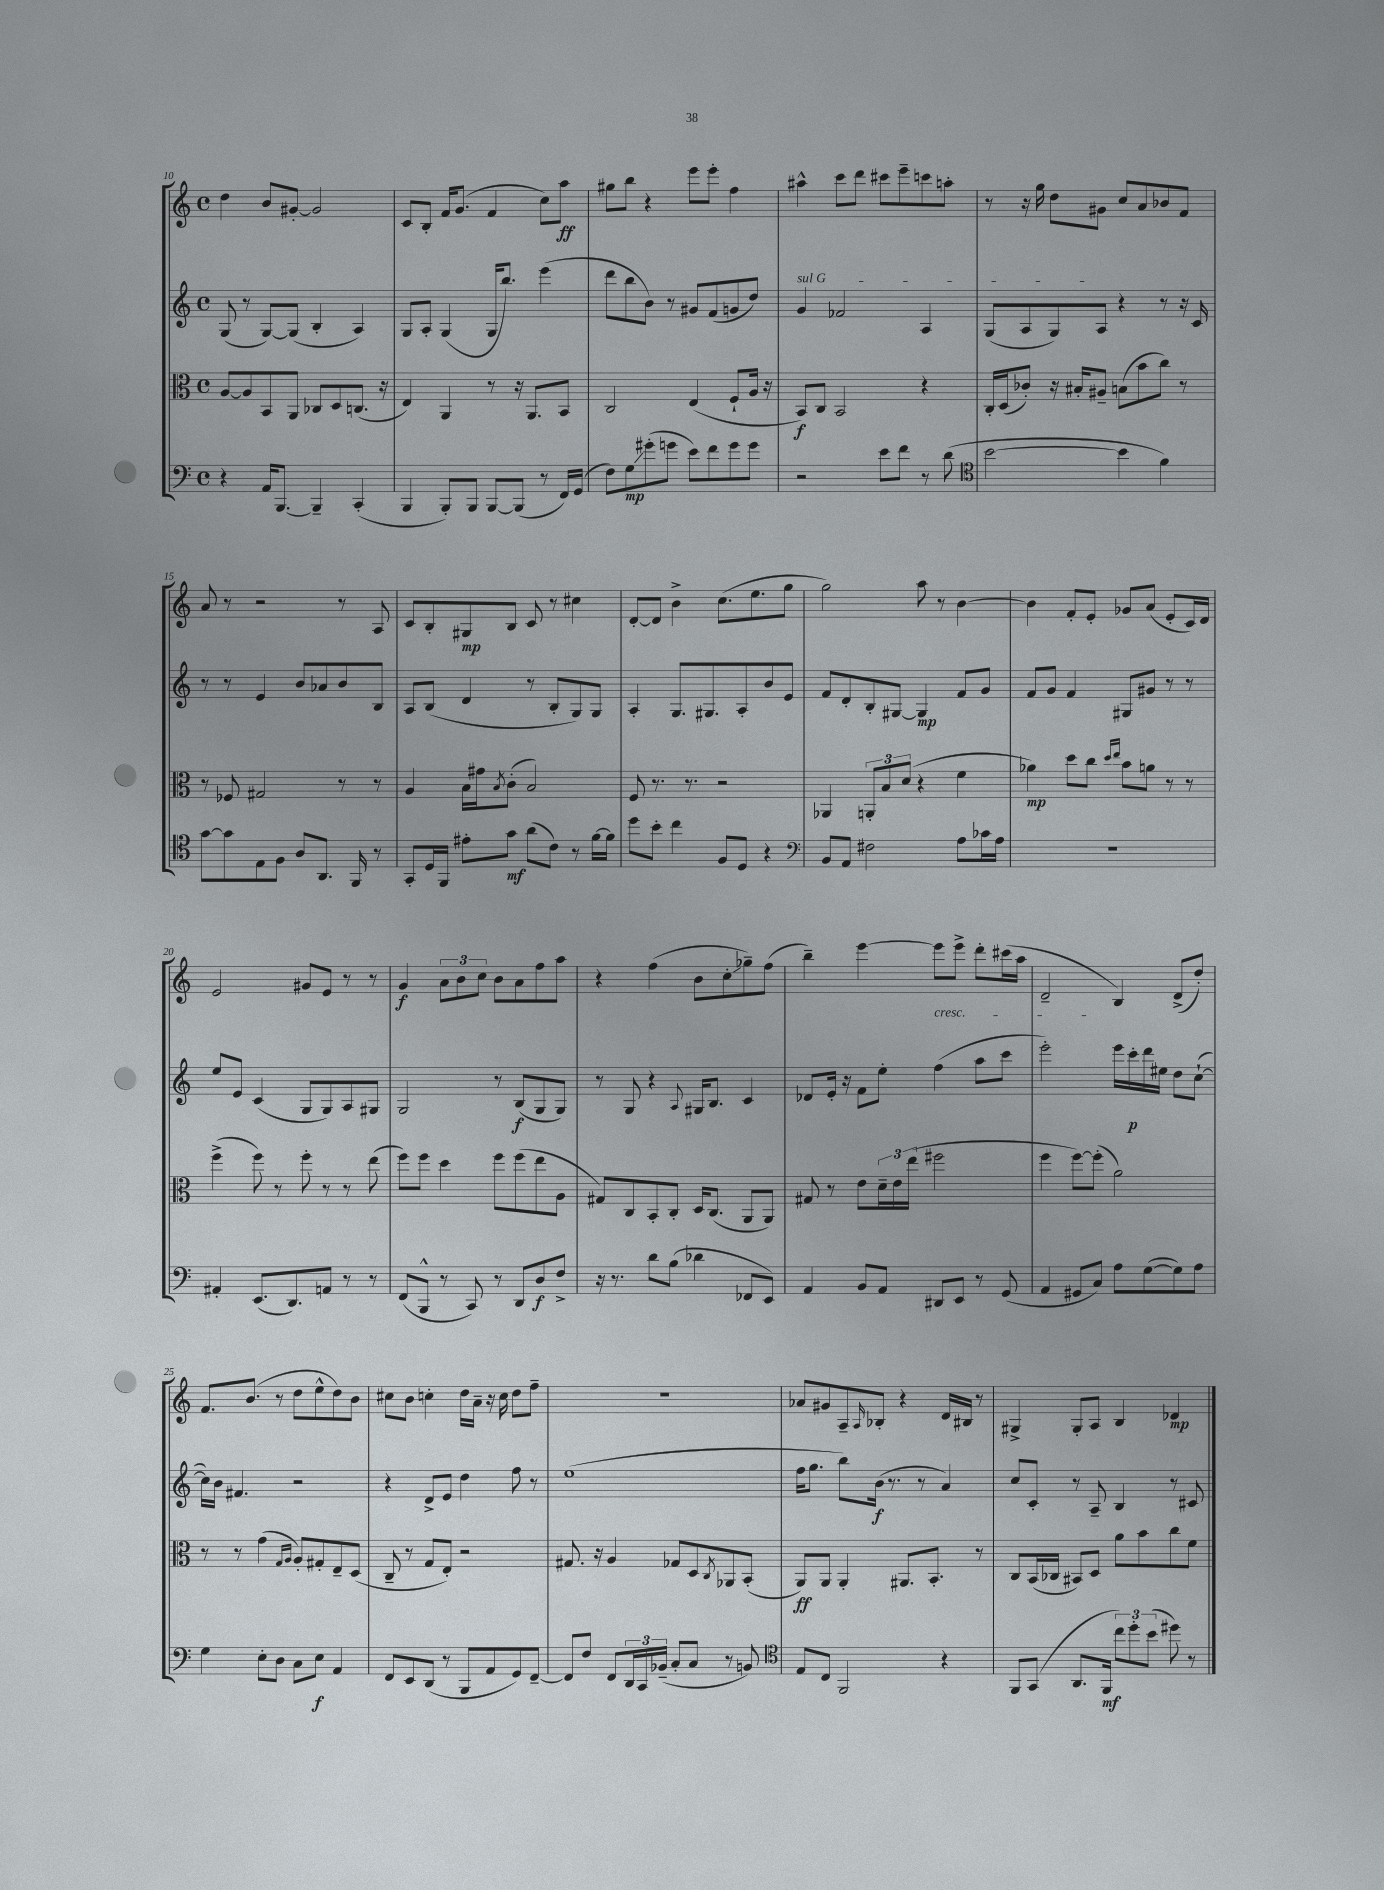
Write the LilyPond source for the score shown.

<<
\new StaffGroup <<
\new Staff = "s0" {
    \clef treble \key c \major \defaultTimeSignature \time 4/4
    d''4 b'8 gis'8~-. gis'2 |
    c'8 b8-. f'16 g'8.( f'4 c''8) a''8\ff |
    gis''8 b''8 r4 e'''8 e'''8-. f''4 |
    ais''4-^ c'''8 d'''8 cis'''8 e'''8-- c'''8 a''8-. |
    r8 r16 g''16 d''8 gis'8 c''8 a'8 bes'8 f'8 |
    a'8 r8 r2 r8 a8 |
    c'8 b8-. gis8\mp b8 c'8 r8 cis''4 |
    d'8~-. d'8 b'4-> c''8.( e''8. g''8 |
    g''2) a''8 r8 b'4~ |
    b'4 f'8-. e'8-. ges'8 a'8( e'8-. c'16) d'16 |
    e'2 gis'8 e'8 r8 r8 |
    g'4\f \tuplet 3/2 { a'8 b'8 c''8 } b'8 a'8 f''8 a''8 |
    r4 f''4( b'8 c''8-.\glissando ges''8--) f''8( |
    b''4--) e'''4~ e'''8\cresc e'''8-> d'''8-. cis'''16( a''16 |
    d'2--\! b4) d'8->( d''8-.) |
    f'8. b'8.( r8 d''8 e''8-^ d''8) b'8 |
    cis''8 b'8 c''4-. d''16 a'16-- r16 c''16 d''8 f''8-- |
    R1 |
    aes'8 gis'8 a8-- \grace { a16 } bes8-. r4 d'16 bis16 r8 |
    gis4-> gis8-. a8 b4 des'4\mp \bar "|." |
}
\new Staff = "s1" {
    \clef treble \key c \major \defaultTimeSignature \time 4/4
    g8( r8 g8~) g8( b4-. a4) |
    g8 a8-. g4( g16 b''8.) e'''4( |
    d'''8 b''8 b'8) r8 gis'8 f'8( g'8 d''8) |
    \once \override TextSpanner.bound-details.left.text = \markup { \italic "sul G" } g'4\startTextSpan fes'2 a4 |
    g8( a8 g8) a8\stopTextSpan r4 r8 r16 c'16 |
    r8 r8 e'4 b'8 aes'8 b'8 b8 |
    a8 b8( d'4 r8 b8-. g8) g8 |
    a4-. g8. gis8. a8-. b'8 e'8 |
    f'8 d'8-. b8-. gis8~ gis4\mp f'8 g'8 |
    f'8 g'8 f'4 gis8 gis'8 r8 r8 |
    e''8 e'8 c'4( g8 g8) a8 gis8 |
    g2 r8 b8\f( g8 g8) |
    r8 g8 r4 \appoggiatura { a8 } gis16 b8. c'4 |
    des'8 e'16-. r16 f'8 e''8-. f''4( a''8 c'''8 |
    e'''2-.) e'''16 c'''16-.\p d'''16 eis''16 d''8 c''8~-!( |
    c''16) b'16 fis'4. r2 |
    r4 d'8-> e'8 d''4 f''8 r8 |
    e''1( |
    f''16 g''8. b''8) b'16\f( r8. r8 a'4) |
    c''8 c'8-. r8 a8-- b4 r8 cis'8 \bar "|." |
}
\new Staff = "s2" {
    \clef alto \key c \major \defaultTimeSignature \time 4/4
    a8~ a8 b,8 a,8 ces8 d8 c8.( r16 |
    e4) a,4 r8 r16 a,8. b,8 |
    c2 e4( f8-! a16 r16 |
    b,8\f) c8 b,2 r4 |
    c16-. d16( ces'8-.) r16 bis16-. ais8-- b8( b'8 c''8) r8 |
    r8 fes8 gis2 r8 r8 |
    a4 b16 gis'16 \acciaccatura { b8 } c'8-.( b2) |
    f8 r8. r8. r2 |
    aes,4 \tuplet 3/2 { a,8-. b8 d'8( } r4 f'4 |
    aes'4\mp) d''8 c''8 \grace { d''16 e''16 } b'8 a'8 r8 r8 |
    f''4->( f''8) r8 f''8-. r8 r8 e''8( |
    f''8) f''8 d''4 f''8 f''8( e''8 a8 |
    gis8) c8 b,8-. c8-. d16 c8.( a,8 a,8) |
    gis8 r8 e'8 \tuplet 3/2 { d'16-- e'16 e''16( } fis''2 |
    f''4 f''8~) f''8-.( a'2) |
    r8 r8 g'4( \grace { g16 a16 } a8-.) gis8-. e8-- d8( |
    c8-- r8 g8 e8-.) r2 |
    gis8. r16 a4 ges8 d8 \acciaccatura { c8 } aes,8 b,8-.( |
    a,8\ff) a,8 a,4-. ais,8. b,8.-. r8 |
    c8 b,16( ces16 bis,8) d8 a'8 b'8 c''8 f'8 \bar "|." |
}
\new Staff = "s3" {
    \clef bass \key c \major \defaultTimeSignature \time 4/4
    r4 a,16 b,,8.~ b,,4-- c,4-.( |
    b,,4 b,,8-.) b,,8 b,,8~ b,,8( r8 f,16) g,16( |
    f8) g8\glissando\mp gis'8-.( g'8 e'8) f'8 g'8 g'8 |
    r2 e'8 f'8 r8 d'8( |
    \clef tenor b'2~ b'4 f'4) |
    g'8~ g'8 e8 f8 a8 a,8. f,16 r8 |
    g,8-. d16 f,16 eis'8-. g'8\mf a'8( c'8) r8 f'16~ f'16 |
    d''8 b'8-. c''4 f8 d8 r4 |
    \clef bass b,8 a,8 fis2 a8 ces'16 a16 |
    R1 |
    ais,4-. e,8.( d,8.) a,8 r8 r8 |
    f,8( b,,8-^ r8 c,8) r8 d,8 d8\f f8-> |
    r16 r8. d'8 b8( des'4 fes,8 e,8) |
    a,4 b,8 a,8 dis,8 e,8 r8 g,8( |
    a,4 gis,8 c8) a8 g8~( g8) a8 |
    g4 e8-. d8 c8 e8\f a,4 |
    f,8 e,8 d,8( r8 b,,8 a,8 g,8) f,8~-- |
    f,8 f8 f,8 \tuplet 3/2 { d,16 c,16 bes,16--( } c8-. c8 r8 b,8) |
    \clef tenor e8 c8 f,2 r4 |
    f,8 g,8( a,8. f,16\mf \tuplet 3/2 { c''8) d''8-. b'8( } dis''8) r8 \bar "|." |
}
>>
>>
\layout { \context { \Score currentBarNumber = #10 } }
